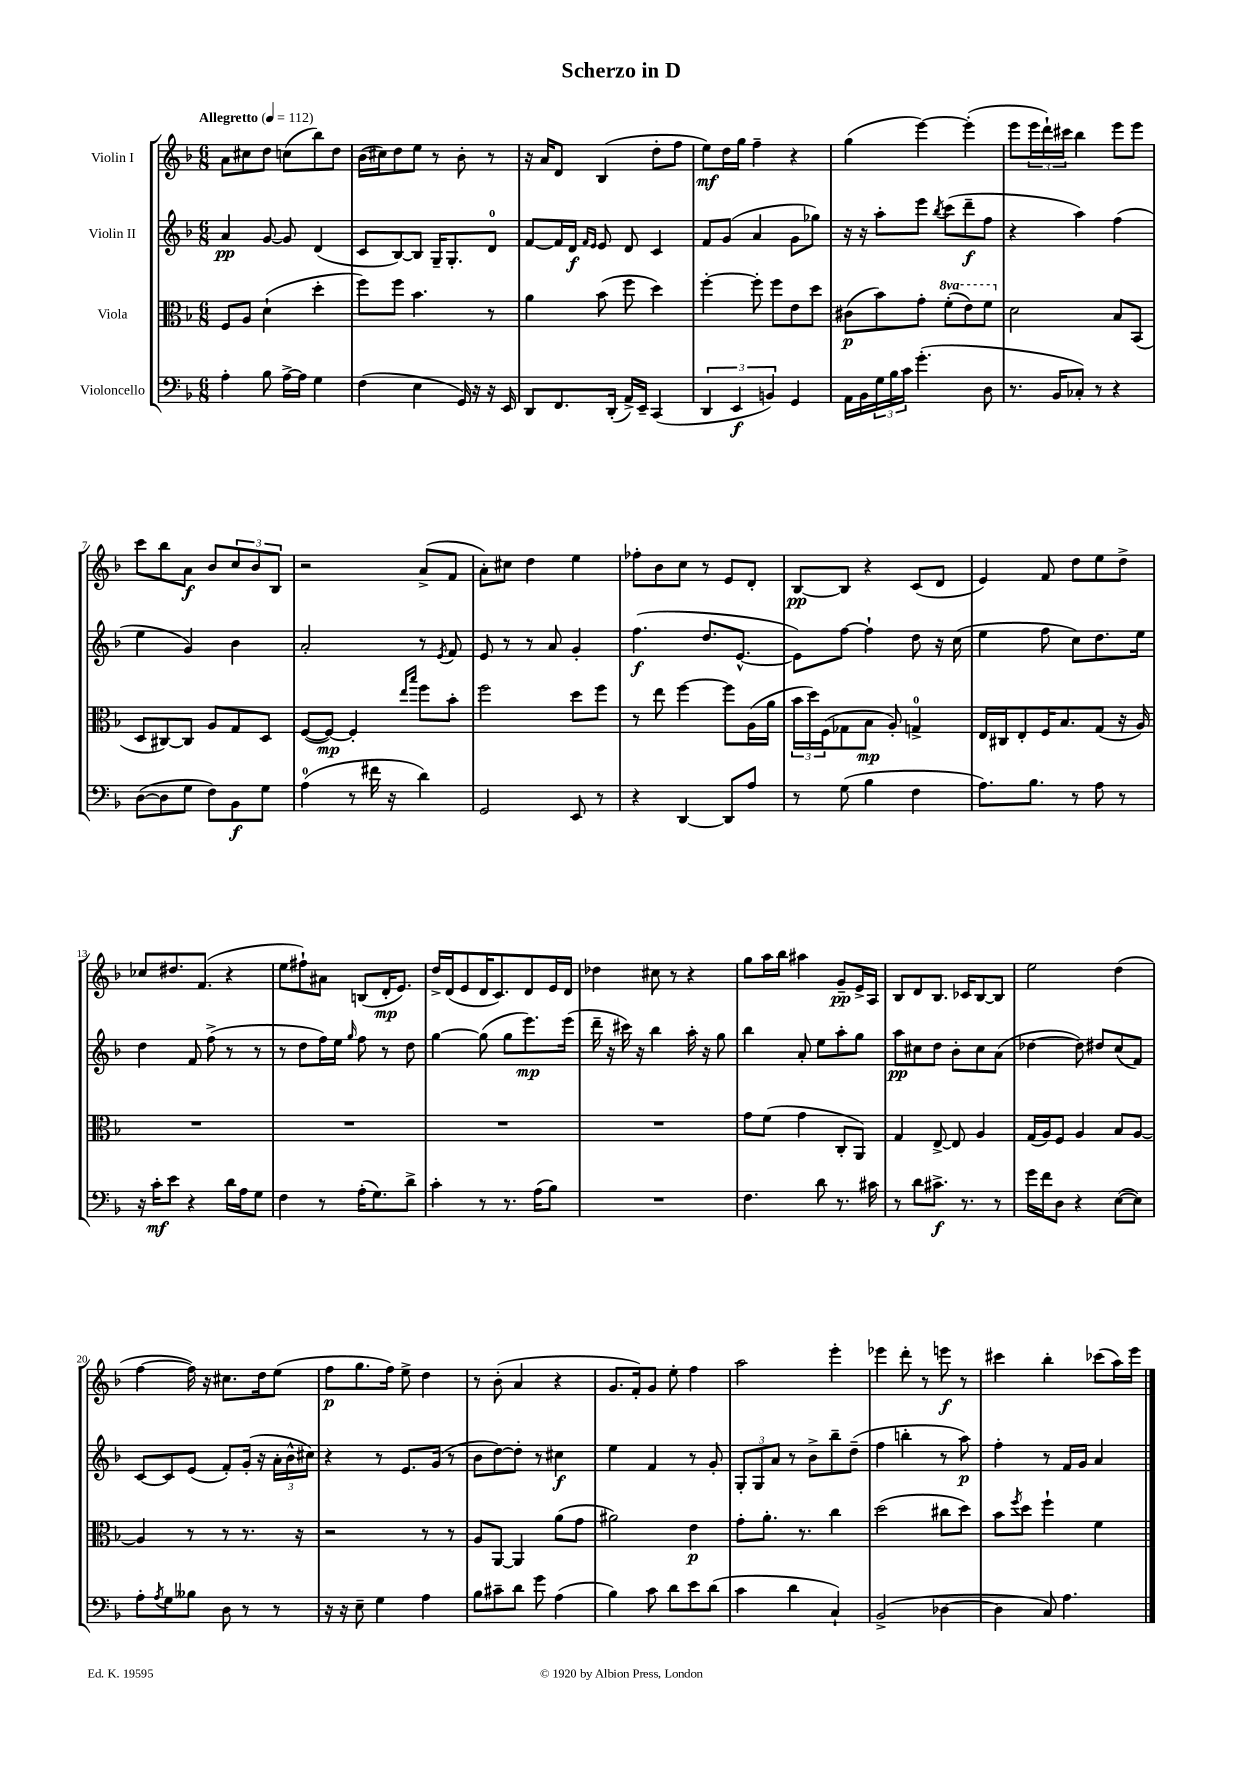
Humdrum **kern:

**kern	**dynam	**kern	**dynam	**kern	**dynam	**kern	**dynam
*part4	*part4	*part3	*part3	*part2	*part2	*part1	*part1
*staff4	*staff4	*staff3	*staff3	*staff2	*staff2	*staff1	*staff1
*I"Violoncello	*	*I"Viola	*	*I"Violin II	*	*I"Violin I	*
*clefF4	*	*clefC3	*	*clefG2	*	*clefG2	*
*k[b-]	*	*k[b-]	*	*k[b-]	*	*k[b-]	*
*M6/8	*	*M6/8	*	*M6/8	*	*M6/8	*
*MM112	*	*MM112	*	*MM112	*	*MM112	*
=1	=1	=1	=1	=1	=1	=1	=1
!	!	!	!	!	!	!LO:TX:a:B:t=Allegretto	!
4A'\	.	8F/L	.	4a/	pp	8a\L	.
.	.	8A/J	.	.	.	8cc#X\	.
8B-\	.	(4d`\	.	[8g/	.	8dd\J	.
[16A^\LL	.	.	.	8g/]	.	(8ccn\L	.
16A\JJ]	.	.	.	.	.	.	.
4G\	.	4dd'\	.	(4d/	.	8bb-\)	.
.	.	.	.	.	.	8dd\J	.
=2	=2	=2	=2	=2	=2	=2	=2
(4F\	.	8ff\L)	.	8c/L	.	(16b-\LL	.
.	.	.	.	.	.	16cc#X\J)	.
.	.	8ff\J	.	[8B-/)	.	8dd\	.
4E\	.	4.b-\	.	8B-/J]	.	8ee\J	.
.	.	.	.	16G~/KL	.	8r	.
.	.	.	.	8.G'/	.	.	.
16GG/)	.	.	.	.	.	8b-'\	.
16r	.	.	.	.	.	.	.
16r	.	8r	.	8d/J	.	8r	.
16EE/	.	.	.	.	.	.	.
=3	=3	=3	=3	=3	=3	=3	=3
8DD/L	.	4a\	.	[8f/L	.	16r	.
.	.	.	.	.	.	16a/KL	.
8.FF/	.	.	.	16f/L]	.	8d/J	.
.	.	.	.	16d/JJ	f	.	.
.	.	.	.	16qqf/LL	.	.	.
.	.	.	.	16qqe/JJ	.	.	.
.	.	(8b-\	.	8e/	.	(4B-/	.
(16DD'/Jk	.	.	.	.	.	.	.
16AA^/LL)	.	8ff\	.	8d/	.	.	.
16EE~/JJ	.	.	.	.	.	.	.
(4CC/	.	4dd\)	.	4c/	.	8dd'\L	.
.	.	.	.	.	.	8ff\J	.
=4	=4	=4	=4	=4	=4	=4	=4
6DD/	.	[4ff'\	.	8f/L	.	8ee\L)	mf
.	.	.	.	(8g/J	.	16dd\L	.
6EE/	f	.	.	.	.	.	.
.	.	.	.	.	.	16gg\JJ	.
.	.	8ff'\]	.	4a/	.	4ff~\	.
6BBn/)	.	.	.	.	.	.	.
.	.	8ff\L	.	.	.	.	.
4GG/	.	8e\	.	8g\L	.	4r	.
.	.	8dd\J	.	8gg-X\J)	.	.	.
=5	=5	=5	=5	=5	=5	=5	=5
16AA\LL	.	(8c#X\L	p	16r	.	(4gg\	.
16BB-\	.	.	.	16r	.	.	.
24G\	.	8b-\)	.	8aa'\L	.	.	.
24B-\	.	.	.	.	.	.	.
24c\JJ	.	.	.	.	.	.	.
(4.g'\	.	8g'\J	.	8eee\J	.	[4eee\)	.
.	.	.	.	8qbb-/	.	.	.
*	*	*8va	*	*	*	*	*
.	.	(8ff'\L	.	(8ccc\L	.	.	.
.	.	8ee\)	.	8ddd~\	f	(4eee'\]	.
8D\	.	8ff\J	.	8ff\J	.	.	.
=6	=6	=6	=6	=6	=6	=6	=6
*	*	*X8va	*	*	*	*	*
8.r	.	2d\	.	4r	.	8eee\L	.
.	.	.	.	.	.	24eee\L	.
.	.	.	.	.	.	24ddd`\)	.
16BB-/KL	.	.	.	.	.	.	.
.	.	.	.	.	.	24ccc#X\JJ	.
8C-X'/J)	.	.	.	4aa\)	.	4bb-\	.
8r	.	.	.	.	.	.	.
4r	.	8B-/L	.	(4ff\	.	8eee\L	.
.	.	(8BB-/J	.	.	.	8eee\J	.
!!LO:LB:g=z
=7	=7	=7	=7	=7	=7	=7	=7
([8D\L	.	8D/L	.	4ee\	.	8ccc\L	.
8D\]	.	[8C#X/)	.	.	.	8bb-\	.
8G\J	.	8C#/J]	.	4g/)	.	8a\J	f
8F\L)	.	8A/L	.	.	.	8b-/L	.
8BB-\	f	8G/	.	4b-\	.	12cc/	.
.	.	.	.	.	.	12b-/	.
8G\J	.	8D/J	.	.	.	.	.
.	.	.	.	.	.	12B-/J	.
=8	=8	=8	=8	=8	=8	=8	=8
(4A\	.	([8F/L	.	2a'/	.	2r	.
.	.	8F/J_)	mp	.	.	.	.
8r	.	4F'/]	.	.	.	.	.
16f#X\	.	.	.	.	.	.	.
16r	.	.	.	.	.	.	.
.	.	16qqee/LL	.	.	.	.	.
.	.	16qqbb-/JJ	.	.	.	.	.
4d\)	.	8ff\L	.	8r	.	(8a^/L	.
.	.	.	.	8qe/	.	.	.
.	.	8b-'\J	.	8f/	.	8f/J	.
=9	=9	=9	=9	=9	=9	=9	=9
2GG/	.	2ff\	.	8e/	.	8a'\L)	.
.	.	.	.	8r	.	8cc#X\J	.
.	.	.	.	8r	.	4dd\	.
.	.	.	.	8a/	.	.	.
8EE/	.	8dd\L	.	4g'/	.	4ee\	.
8r	.	8ff\J	.	.	.	.	.
=10	=10	=10	=10	=10	=10	=10	=10
4r	.	8r	.	(4.ff\	f	8ff-X'\L	.
.	.	8ee\	.	.	.	8b-\	.
[4DD/	.	[4ff\	.	.	.	8cc\J	.
.	.	.	.	8.dd/L	.	8r	.
8DD/L]	.	8ff\L]	.	.	.	8e/L	.
.	.	.	.	[8.e^^/J	.	.	.
8A/J	.	(16A\L	.	.	.	8d'/J	.
.	.	16a\JJ	.	.	.	.	.
=11	=11	=11	=11	=11	=11	=11	=11
8r	.	24b-\LL	.	8e\L])	.	[8B-/L	pp
.	.	24dd\)	.	.	.	.	.
.	.	(24F\J	.	.	.	.	.
(8G\	.	8G-X\	.	[8ff\J	.	8B-/J]	.
4B-\	.	8B-\J	mp	4ff`\]	.	4r	.
.	.	8A'/)	.	.	.	.	.
4F\	.	4Gn^/	.	8dd\	.	(8c/L	.
.	.	.	.	16r	.	8d/J	.
.	.	.	.	(16cc\	.	.	.
=12	=12	=12	=12	=12	=12	=12	=12
8.A\L)	.	16E/LL	.	4ee\	.	4e/)	.
.	.	16C#X/J	.	.	.	.	.
.	.	8E'/	.	.	.	.	.
8.B-\J	.	.	.	.	.	.	.
.	.	16F/K	.	8ff\	.	8f/	.
.	.	8.B-/	.	.	.	.	.
8r	.	.	.	8cc\L)	.	8dd\L	.
8A\	.	(8G/J	.	8.dd\	.	8ee\	.
8r	.	16r	.	.	.	8dd^\J	.
.	.	16A/)	.	16ee\Jk	.	.	.
!!LO:LB:g=z
=13	=13	=13	=13	=13	=13	=13	=13
16r	.	2.r	.	4dd\	.	8cc-X/L	.
16c'\KL	mf	.	.	.	.	.	.
8e\J	.	.	.	.	.	8.dd#X/	.
4r	.	.	.	8f/	.	.	.
.	.	.	.	.	.	(8.f/J	.
.	.	.	.	(8ff^\	.	.	.
16d\LL	.	.	.	8r	.	4r	.
16A\J	.	.	.	.	.	.	.
8G\J	.	.	.	8r	.	.	.
=14	=14	=14	=14	=14	=14	=14	=14
4F\	.	2.r	.	8r	.	8ee\L	.
.	.	.	.	8dd\L	.	8ff#X`\)	.
8r	.	.	.	16ff\L)	.	8a#X\J	.
.	.	.	.	16ee\JJ	.	.	.
.	.	.	.	16qqgg/	.	.	.
(16A'\KL	.	.	.	8ff\	.	(8Bn/L	.
8.G\)	.	.	.	.	.	.	.
.	.	.	.	8r	.	16d'/K	mp
.	.	.	.	.	.	8.e/J)	.
8d^\J	.	.	.	8dd\	.	.	.
=15	=15	=15	=15	=15	=15	=15	=15
4c'\	.	2.r	.	[4gg\	.	16dd^/LL	.
.	.	.	.	.	.	(16d/J	.
.	.	.	.	.	.	8e/	.
8r	.	.	.	(8gg\]	.	16d/K	.
.	.	.	.	.	.	8.c/)	.
8.r	.	.	.	8gg\L	.	.	.
.	.	.	.	8.eee\)	mp	8d/	.
(16A\KL	.	.	.	.	.	.	.
8B-\J)	.	.	.	.	.	16e/L	.
.	.	.	.	(16eee\Jk	.	16d/JJ	.
=16	=16	=16	=16	=16	=16	=16	=16
2.r	.	2.r	.	16ddd~\	.	4dd-X\	.
.	.	.	.	16r	.	.	.
.	.	.	.	16ccc#X\)	.	.	.
.	.	.	.	16r	.	.	.
.	.	.	.	4bb-\	.	8cc#X\	.
.	.	.	.	.	.	8r	.
.	.	.	.	16aa'\	.	4r	.
.	.	.	.	16r	.	.	.
.	.	.	.	8gg\	.	.	.
=17	=17	=17	=17	=17	=17	=17	=17
4.F\	.	8g\L	.	4bb-\	.	8gg\L	.
.	.	(8f\J	.	.	.	16aa\L	.
.	.	.	.	.	.	16bb-\JJ	.
.	.	4g\	.	8a'/	.	4aa#X\	.
8d\	.	.	.	8ee\L	.	.	.
8.r	.	8C'/L	.	8aa'\	.	8g~/L	pp
.	.	8AA/J)	.	8gg\J	.	16e^/L	.
16c#X\	.	.	.	.	.	16A/JJ	.
=18	=18	=18	=18	=18	=18	=18	=18
8r	.	4G/	.	8aa\L	pp	8B-/L	.
8d\L	.	.	.	8cc#X\	.	8d/	.
8.c#X^\J	f	[8E^/	.	8dd\J	.	8.B-/J	.
.	.	8E/]	.	8b-'\L	.	.	.
8.r	.	.	.	.	.	16c-X/KL	.
.	.	4A/	.	8cc#\	.	[8B-/	.
8r	.	.	.	(8a\J	.	8B-/J]	.
=19	=19	=19	=19	=19	=19	=19	=19
16g\LL	.	(16G/LL	.	[4dd-X\	.	2ee\	.
16f\J	.	16A/J)	.	.	.	.	.
8D\J	.	8F/J	.	.	.	.	.
4r	.	4A/	.	8dd-\])	.	.	.
.	.	.	.	8dd#X/L	.	.	.
([8E\L	.	8B-/L	.	(8cc/	.	(4dd\	.
8E\J])	.	[8A/J	.	8f/J)	.	.	.
!!LO:LB:g=z
=20	=20	=20	=20	=20	=20	=20	=20
8A'\L	.	4A/]	.	[8c/L	.	[4ff\	.
8qA/	.	.	.	.	.	.	.
8G\	.	.	.	8c/]	.	.	.
8B--X\J	.	8r	.	(8e/J	.	16ff\])	.
.	.	.	.	.	.	16r	.
8D\	.	8r	.	8f'/L)	.	8.cc#X\L	.
8r	.	8.r	.	(16g'/Jk	.	.	.
.	.	.	.	16r	.	16dd\k	.
8r	.	.	.	24a'\LL	.	(8ee\J	.
.	.	.	.	24b-^^\	.	.	.
.	.	16r	.	.	.	.	.
.	.	.	.	24cc#X\JJ)	.	.	.
=21	=21	=21	=21	=21	=21	=21	=21
16r	.	2r	.	4r	.	8ff\L	p
16r	.	.	.	.	.	.	.
8E~\	.	.	.	.	.	8.gg\	.
4G\	.	.	.	8r	.	.	.
.	.	.	.	.	.	16ff\Jk)	.
.	.	.	.	8.e/L	.	8ee^\	.
4A\	.	8r	.	.	.	4dd\	.
.	.	.	.	(16g/Jk	.	.	.
.	.	8r	.	8r	.	.	.
=22	=22	=22	=22	=22	=22	=22	=22
8B-\L	.	8A/L	.	8b-\L	.	8r	.
8c#X~\	.	[8AA/J	.	[8dd\)	.	(8b-'\	.
8d\J	.	4AA/]	.	8dd'\J]	.	4a/	.
8g\	.	.	.	8r	.	.	.
(4A\	.	(8a\L	.	4cc#X\	f	4r	.
.	.	8g\J	.	.	.	.	.
=23	=23	=23	=23	=23	=23	=23	=23
4B-\)	.	2a#X\)	.	4ee\	.	8.g/L	.
.	.	.	.	.	.	16f'/k)	.
8c\	.	.	.	4f/	.	8g/J	.
8d\L	.	.	.	.	.	8ee'\	.
8e\	.	4e\	p	8r	.	4ff\	.
(8d\J	.	.	.	8g'/	.	.	.
=24	=24	=24	=24	=24	=24	=24	=24
4c\	.	8g'\L	.	12G'/L	.	2aa\	.
.	.	.	.	12G/	.	.	.
.	.	8.a'\J	.	.	.	.	.
.	.	.	.	12a/J	.	.	.
4d\	.	.	.	8r	.	.	.
.	.	8.r	.	.	.	.	.
.	.	.	.	8b-^\L	.	.	.
4C`/)	.	4cc\	.	8bb-~\	.	4eee'\	.
.	.	.	.	(8dd~\J	.	.	.
=25	=25	=25	=25	=25	=25	=25	=25
(2BB-^/	.	(2dd\	.	4ff\	.	4eee-X\	.
.	.	.	.	4bbn'\	.	8ddd'\	.
.	.	.	.	.	.	8r	.
[4D-X\	.	8cc#X\L	.	8r	.	8eeen\	f
.	.	8dd\J)	.	8aa\)	p	8r	.
=26	=26	=26	=26	=26	=26	=26	=26
4D-\]	.	8b-\L	.	4ff'\	.	4ccc#X\	.
.	.	8qff/	.	.	.	.	.
.	.	8dd\J	.	.	.	.	.
8C/)	.	4ff`\	.	8r	.	4bb-'\	.
4.A\	.	.	.	16f/LL	.	.	.
.	.	.	.	16g/JJ	.	.	.
.	.	4f\	.	4a/	.	(8ccc-X\L	.
.	.	.	.	.	.	16aa\L)	.
.	.	.	.	.	.	16eee\JJ	.
==	==	==	==	==	==	==	==
*-	*-	*-	*-	*-	*-	*-	*-
